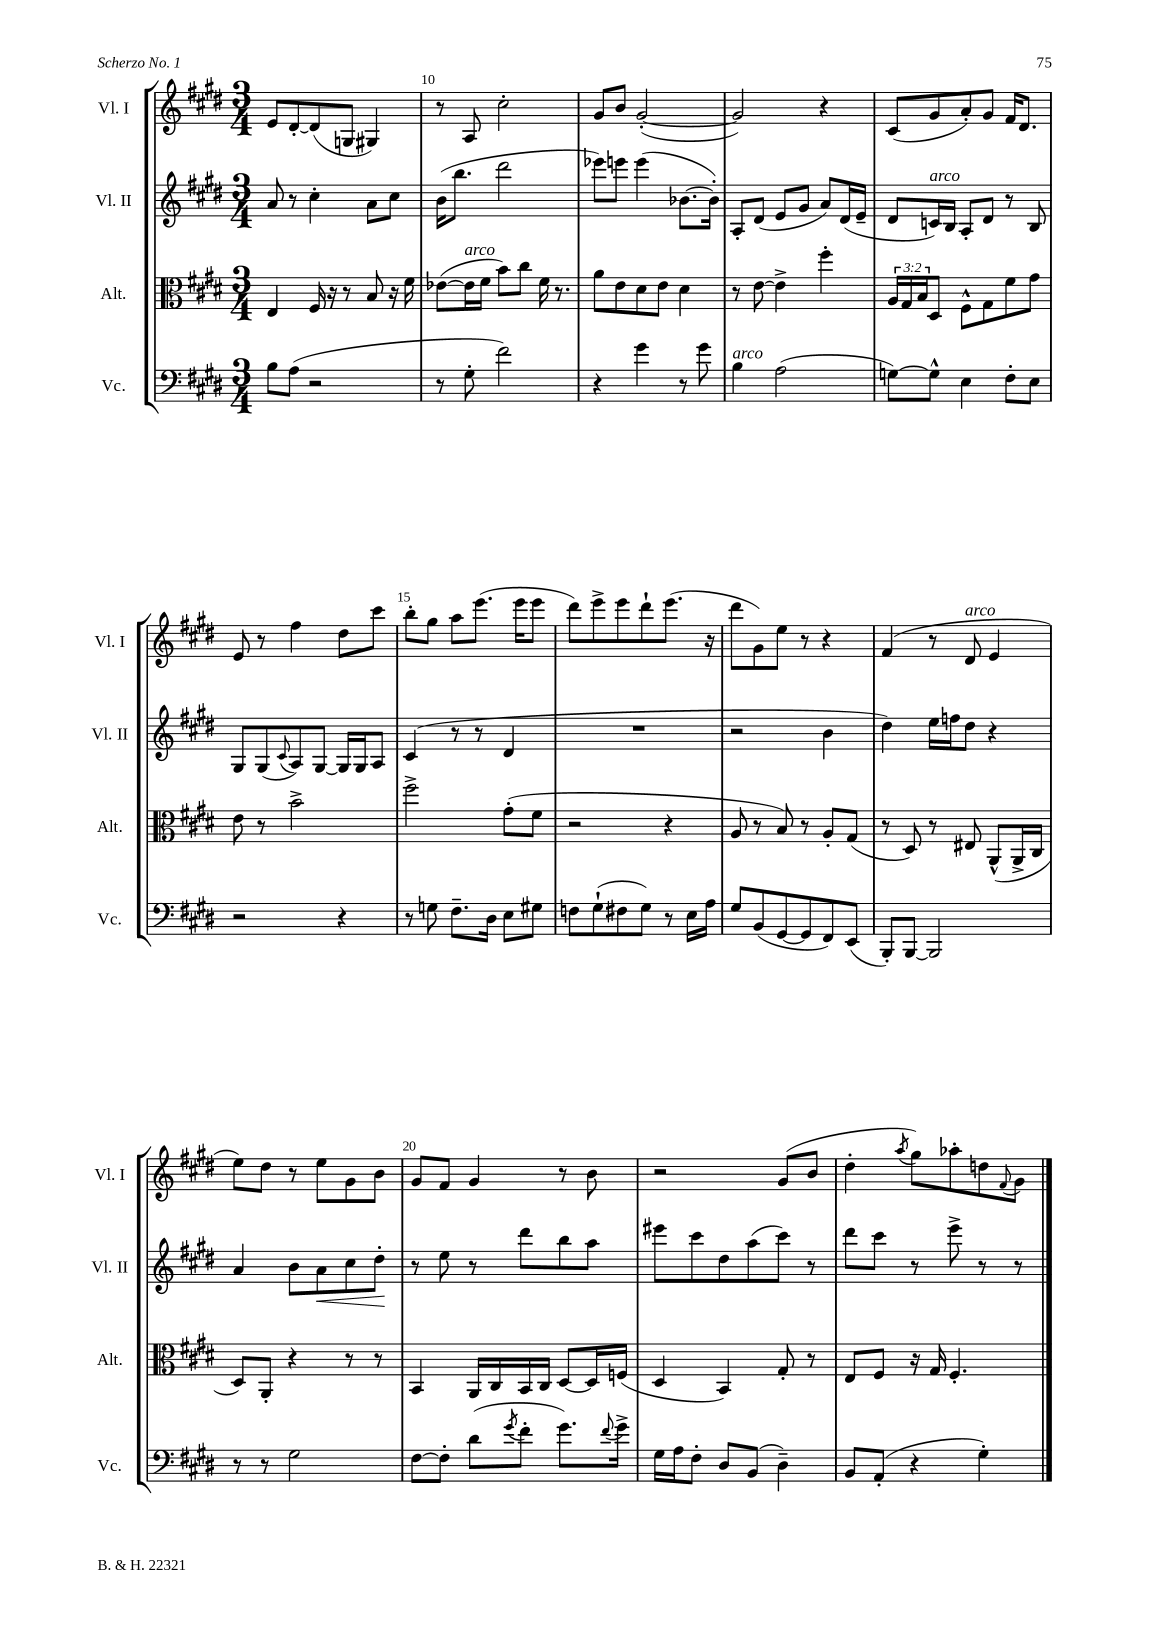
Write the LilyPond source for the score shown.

<<
\new StaffGroup <<
\new Staff = "s0" \with { instrumentName = "Vl. I" shortInstrumentName = "Vl. I" } {
    \clef treble \key e \major \numericTimeSignature \time 3/4
    e'8 dis'8~-. dis'8( g8 gis4) |
    r8 a8 cis''2-. |
    gis'8 b'8 gis'2~-.( |
    gis'2) r4 |
    cis'8( gis'8 a'8-.) gis'8 fis'16 dis'8. |
    e'8 r8 fis''4 dis''8 cis'''8 |
    b''8-. gis''8 a''8 e'''8.( e'''16 e'''8 |
    dis'''8) e'''8-> e'''8 dis'''8-! e'''8.( r16 |
    dis'''8 gis'8) e''8 r8 r4 |
    fis'4( r8 dis'8^\markup { \italic "arco" } e'4 |
    e''8) dis''8 r8 e''8 gis'8 b'8 |
    gis'8 fis'8 gis'4 r8 b'8 |
    r2 gis'8( b'8 |
    dis''4-. \acciaccatura { a''8 } gis''8) aes''8-. d''8 \appoggiatura { fis'8 } gis'8 \bar "|." |
}
\new Staff = "s1" \with { instrumentName = "Vl. II" shortInstrumentName = "Vl. II" } {
    \clef treble \key e \major \numericTimeSignature \time 3/4
    a'8 r8 cis''4-. a'8 cis''8 |
    b'16( b''8. dis'''2 |
    ees'''8) e'''8 e'''4( bes'8.~ bes'16-.) |
    a8-. dis'8( e'8 gis'8 a'8) dis'16( e'16-- |
    dis'8 c'16^\markup { \italic "arco" }) b16 a8-. dis'8 r8 b8 |
    gis8 gis8( \appoggiatura { cis'8 } a8) gis8~ gis16 gis16 a8 |
    cis'4( r8 r8 dis'4 |
    R2. |
    r2 b'4 |
    dis''4) e''16 f''16 dis''8 r4 |
    a'4 b'8 a'8\< cis''8 dis''8-.\! |
    r8 e''8 r8 dis'''8 b''8 a''8 |
    eis'''8 cis'''8 dis''8 a''8( cis'''8) r8 |
    dis'''8 cis'''8 r8 e'''8-> r8 r8 \bar "|." |
}
\new Staff = "s2" \with { instrumentName = "Alt." shortInstrumentName = "Alt." } {
    \clef alto \key e \major \numericTimeSignature \time 3/4 \override Staff.TupletNumber.text = #tuplet-number::calc-fraction-text
    e4 fis16 r16 r8 b8 r16 fis'16 |
    ees'8~( ees'16^\markup { \italic "arco" } fis'16 b'8) cis''8 fis'16 r8. |
    a'8 e'8 dis'8 e'8 dis'4 |
    r8 e'8~ e'4-> fis''4-. |
    \tuplet 3/2 { a16 gis16 b16 } dis8 fis8-^ gis8 fis'8 gis'8 |
    e'8 r8 b'2-> |
    fis''2-> gis'8-.( fis'8 |
    r2 r4 |
    a8 r8 b8) r8 a8-. gis8( |
    r8 dis8) r8 eis8 a,8-^( a,16-> cis16 |
    dis8) a,8-. r4 r8 r8 |
    b,4 a,16 cis16 b,16 cis16 dis8~ dis16 f16( |
    dis4 b,4) gis8-. r8 |
    e8 fis8 r16 gis16 fis4.-. \bar "|." |
}
\new Staff = "s3" \with { instrumentName = "Vc." shortInstrumentName = "Vc." } {
    \clef bass \key e \major \numericTimeSignature \time 3/4
    b8 a8( r2 |
    r8 gis8-. fis'2) |
    r4 gis'4 r8 gis'8 |
    b4^\markup { \italic "arco" } a2( |
    g8~) g8-^ e4 fis8-. e8 |
    r2 r4 |
    r8 g8 fis8.-- dis16 e8 gis8 |
    f8 gis8-!( fis8 gis8) r8 e16 a16 |
    gis8 b,8( gis,8~ gis,8 fis,8) e,8( |
    b,,8-.) b,,8~ b,,2 |
    r8 r8 gis2 |
    fis8~ fis8-. dis'8( \acciaccatura { gis'8 } fis'8-. gis'8.) \appoggiatura { fis'8 } gis'16-> |
    gis16 a16 fis8-. dis8 b,8( dis4--) |
    b,8 a,8-.( r4 gis4-.) \bar "|." |
}
>>
>>
\layout { \context { \Score currentBarNumber = #9 \override BarNumber.break-visibility = ##(#f #t #t) barNumberVisibility = #(every-nth-bar-number-visible 5) } }
